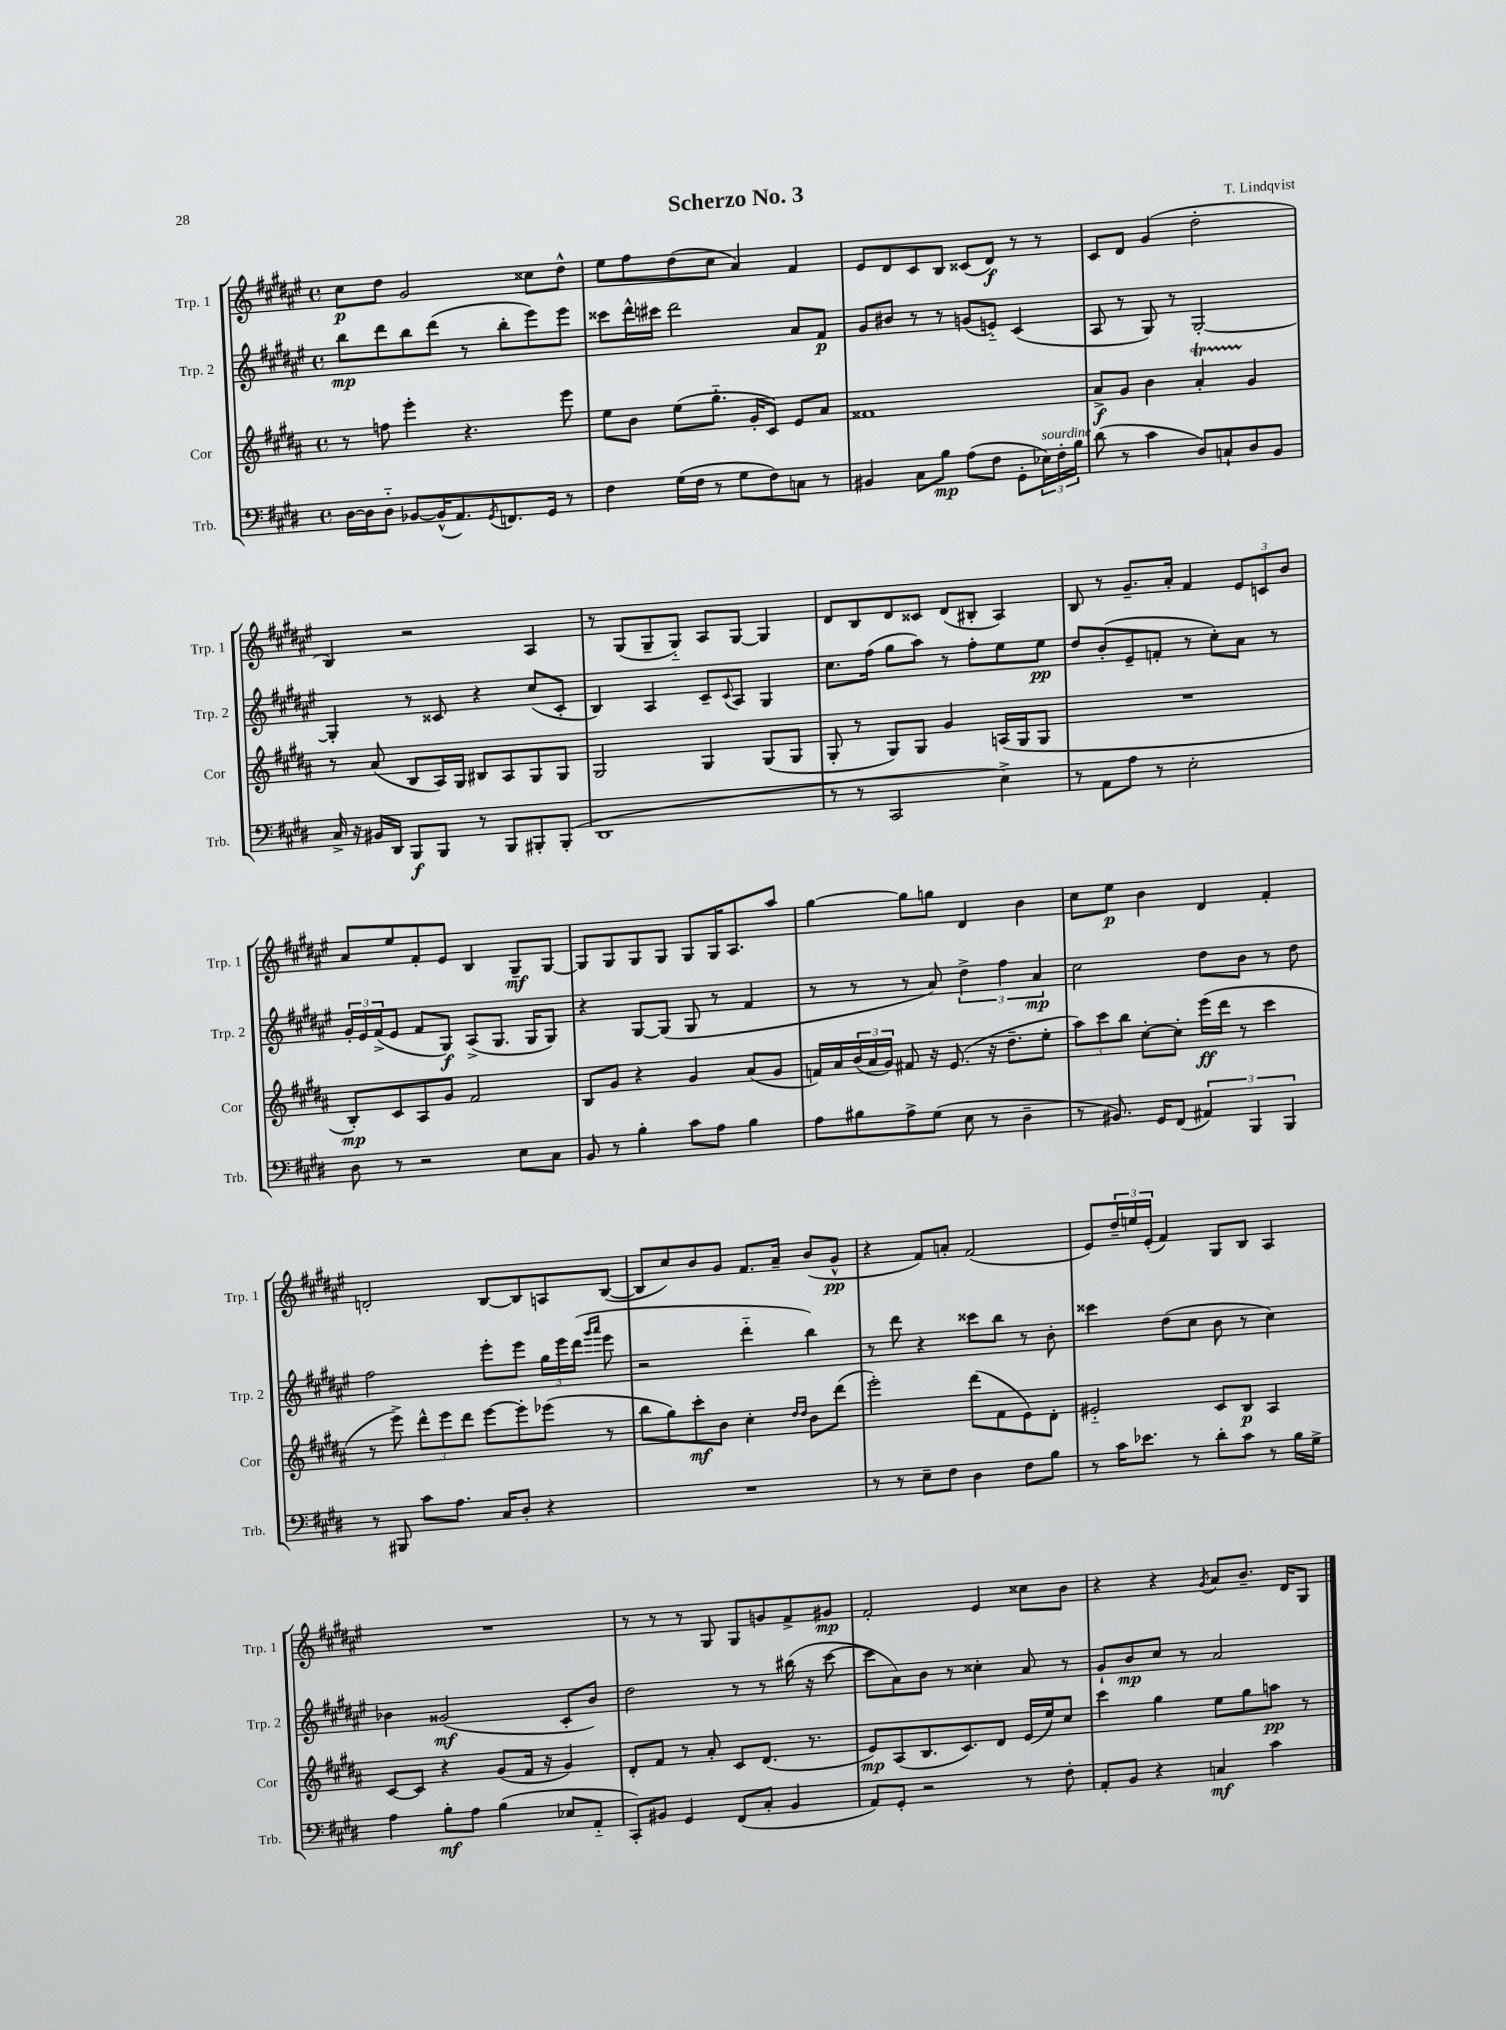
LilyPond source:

\header { title = "Scherzo No. 3" composer = "T. Lindqvist" }
<<
\new StaffGroup <<
\new Staff = "s0" \with { instrumentName = "Trp. 1" shortInstrumentName = "Trp. 1" } {
    \clef treble \key fis \major \defaultTimeSignature \time 4/4
    cis''8\p dis''8 gis'2 cisis''8 dis''8-^ |
    eis''8 fis''8 dis''8( cis''8 ais'4) fis'4 |
    eis'8 dis'8 cis'8 b8 cisis'8( dis'8\f) r8 r8 |
    cis'8 dis'8 gis'4( dis''2-. |
    b4) r2 ais4 |
    r8 gis8( gis8-- gis8-_) ais8 gis8~ gis4 |
    dis'8 b8 dis'8 cisis'8 dis'8( bis8-. ais4) |
    b8 r8 gis'8.-- ais'16-. fis'4 \tuplet 3/2 { eis'8 c'8 b'8 } |
    ais'8 eis''8 fis'8-. eis'8 b4 gis8--\mf gis8~ |
    gis8 gis8 gis8 gis8 gis8 gis16 ais8. ais''8 |
    gis''4~ gis''8 g''8 dis'4 b'4 |
    cis''8 eis''8\p b'4 dis'4 fis'4-. |
    d'2-. b8~ b8 a8 b8~( |
    b8 cis''8) b'8 gis'8 fis'8. ais'16-- b'8( gis'8-^\pp |
    r4 fis'8) a'8-. fis'2( |
    eis'8) \tuplet 3/2 { dis''16-- e''16 eis'16-.( } fis'4) gis8 b8 ais4 |
    R1 |
    r8 r8 r8 gis8 gis8 g'8 fis'8-> gis'8\mp |
    fis'2-. eis'4 cisis''8 b'8 |
    r4 r4 \acciaccatura { gis'8 } ais'8 b'8.-- dis'16 gis8 \bar "|." |
}
\new Staff = "s1" \with { instrumentName = "Trp. 2" shortInstrumentName = "Trp. 2" } {
    \clef treble \key fis \major \defaultTimeSignature \time 4/4
    b''8\mp dis'''8 b''8 dis'''8( r8 b''8-. eis'''8) eis'''8 |
    cisis'''8 dis'''16-^ cis'''16 dis'''2 ais'8 fis'8\p |
    gis'8 bis'8 r8 r8 g'8( e'8-_) cis'4( |
    ais8 r8 gis8) r8 gis2~-. |
    gis4-. r8 cisis'8 r4 cis''8( cisis'8-. |
    b4) ais4 cis'8-- \appoggiatura { cis'8 } ais8 gis4 |
    cis''8. fis''16( gis''8 ais''8) r8 fis''8-. eis''8 eis''8\pp |
    dis''8 b'8-.( eis'8-- f'8-. r8 cis''8-.) ais'8 r8 |
    \tuplet 3/2 { gis'16-. eis'16 fis'16->( } eis'8 fis'8 gis8\f) ais8->( gis8. gis16 gis8) |
    r4 gis8~ gis8( gis8 r8 fis'4 |
    r8 r8 r8 ais'8) \tuplet 3/2 { dis''4-> fis''4 ais'4\mp } |
    cis''2 dis''8 b'8 r8 dis''8 |
    fis''2 eis'''8-. eis'''8 \tuplet 3/2 { gis''16 eis'''16 dis'''16( } \grace { gis'''16 ais'''16 } eis'''8 |
    r2 dis'''4-_ b''4) |
    r8 dis'''8 r4 cisis'''8 b''8 r8 b'8-. |
    cisis'''4 dis''8( cis''8 b'8 r8 cis''4) |
    bes'4 gisis'2\mf( cis'8-. bes'8) |
    dis''2 r8 r8 bis''16( r16 cis'''8~ |
    cis'''8 ais'8) b'8 r8 cisis''4-. ais'8 r8 |
    gis'8-! b'8\mp cis''8 r8 ais'2 \bar "|." |
}
\new Staff = "s2" \with { instrumentName = "Cor" shortInstrumentName = "Cor" } {
    \clef treble \key b \major \defaultTimeSignature \time 4/4
    r8 f''8 e'''4-. r4. e'''8 |
    e''8 b'8 e''8( gis''8.-_ gis'16-. cis'8) e'8 ais'8 |
    fisis'1 |
    ais'8->\f gis'8 b'4 ais'4-.\startTrillSpan gis'4\stopTrillSpan |
    r8 ais'8( b8 ais16) gis16 bis8 ais8 gis8 gis8 |
    gis2 gis4 gis8( gis8 |
    gis8-. r8 gis8) gis8 gis'4 a16( gis16 gis8 |
    R1 |
    b8-.\mp) cis'8 ais8 gis'8 fis'2 |
    b8 gis'8 r4 gis'4 ais'8( gis'8 |
    f'16) ais'16 \tuplet 3/2 { b'16( ais'16 gis'16) } fis'8 r16 e'8.( r16 dis''8.-- e''8-. |
    \tuplet 3/2 { ais''8) cis'''8 b''8 } cis''8~-. cis''8-. e'''16\ff( dis'''16 r8 cis'''4 |
    r8 e'''8->) \tuplet 3/2 { dis'''8-^ e'''8 dis'''8 } e'''8~ e'''8-. ees'''8( r8 |
    b''8 gis''8) cis'''8-.\mf b'8 cis''4-. \grace { dis''16 dis''16 } b'8 dis'''8( |
    e'''2-.) dis'''8( fis'8 e'8) dis'8-. |
    eis'2-_ cis'8 b8\p ais4 |
    cis'8~ cis'8 r4 gis'8( fis'16 r16 gis'4) |
    dis'8-. fis'8 r8 ais'8-. cis'8 dis'8.( r8. |
    e'8\mp) ais8( b8. cis'8.) dis'8 e'16( e''16) cis''8 |
    cis'''4 gis''4 e''8 gis''8 a''8\pp r8 \bar "|." |
}
\new Staff = "s3" \with { instrumentName = "Trb." shortInstrumentName = "Trb." } {
    \clef bass \key e \major \defaultTimeSignature \time 4/4
    dis16~ dis16 dis8-_ bes,8~ bes,16-^( a,8.) \acciaccatura { gis,8 } f,8. gis,16 r8 |
    fis4 gis16( fis16 r8 gis8 fis8) c8 r8 |
    bis,4 cis8 b8\mp a8( fis8 gis,8-. \tuplet 3/2 { ees16^\markup { \italic "sourdine" }) fis16-. b16 } |
    dis'8( r8 cis'4 dis8) c8-! dis8 b,8 |
    cis16-> r16 bis,16 dis,16 b,,8\f b,,8 r8 b,,8 bis,,8-. bis,,8-.( |
    dis,1 |
    r8 r8 cis,2 e4->) |
    r8 a,8 a8 r8 e2-. |
    dis8 r8 r2 e8 cis8 |
    b,8 r8 b4-. cis'8 a8 b4 |
    a8 bis8 a8-> gis8( e8 r8 dis4-- |
    r8 bis,8.) gis,16 fis,8( \tuplet 3/2 { ais,4) b,,4 b,,4 } |
    r8 bis,,8 cis'8 a8. cis16 dis8-. r4 |
    R1 |
    r8 r8 e8-- fis8 dis4 fis8 b8 |
    r8 cis'16 ees'8. r8 dis'8-. cis'8 r8 b16 gis16-> |
    a4 b8-.\mf a8 b4( ees8 a,8-_ |
    cis,8-.) bis,8 gis,4 fis,8( cis8-. bis,4 |
    a,8) gis,8-. r2 r8 fis8-. |
    a,8-. b,8 r4 c4\mf cis'4 \bar "|." |
}
>>
>>
\layout { \context { \Score \remove "Bar_number_engraver" } }
